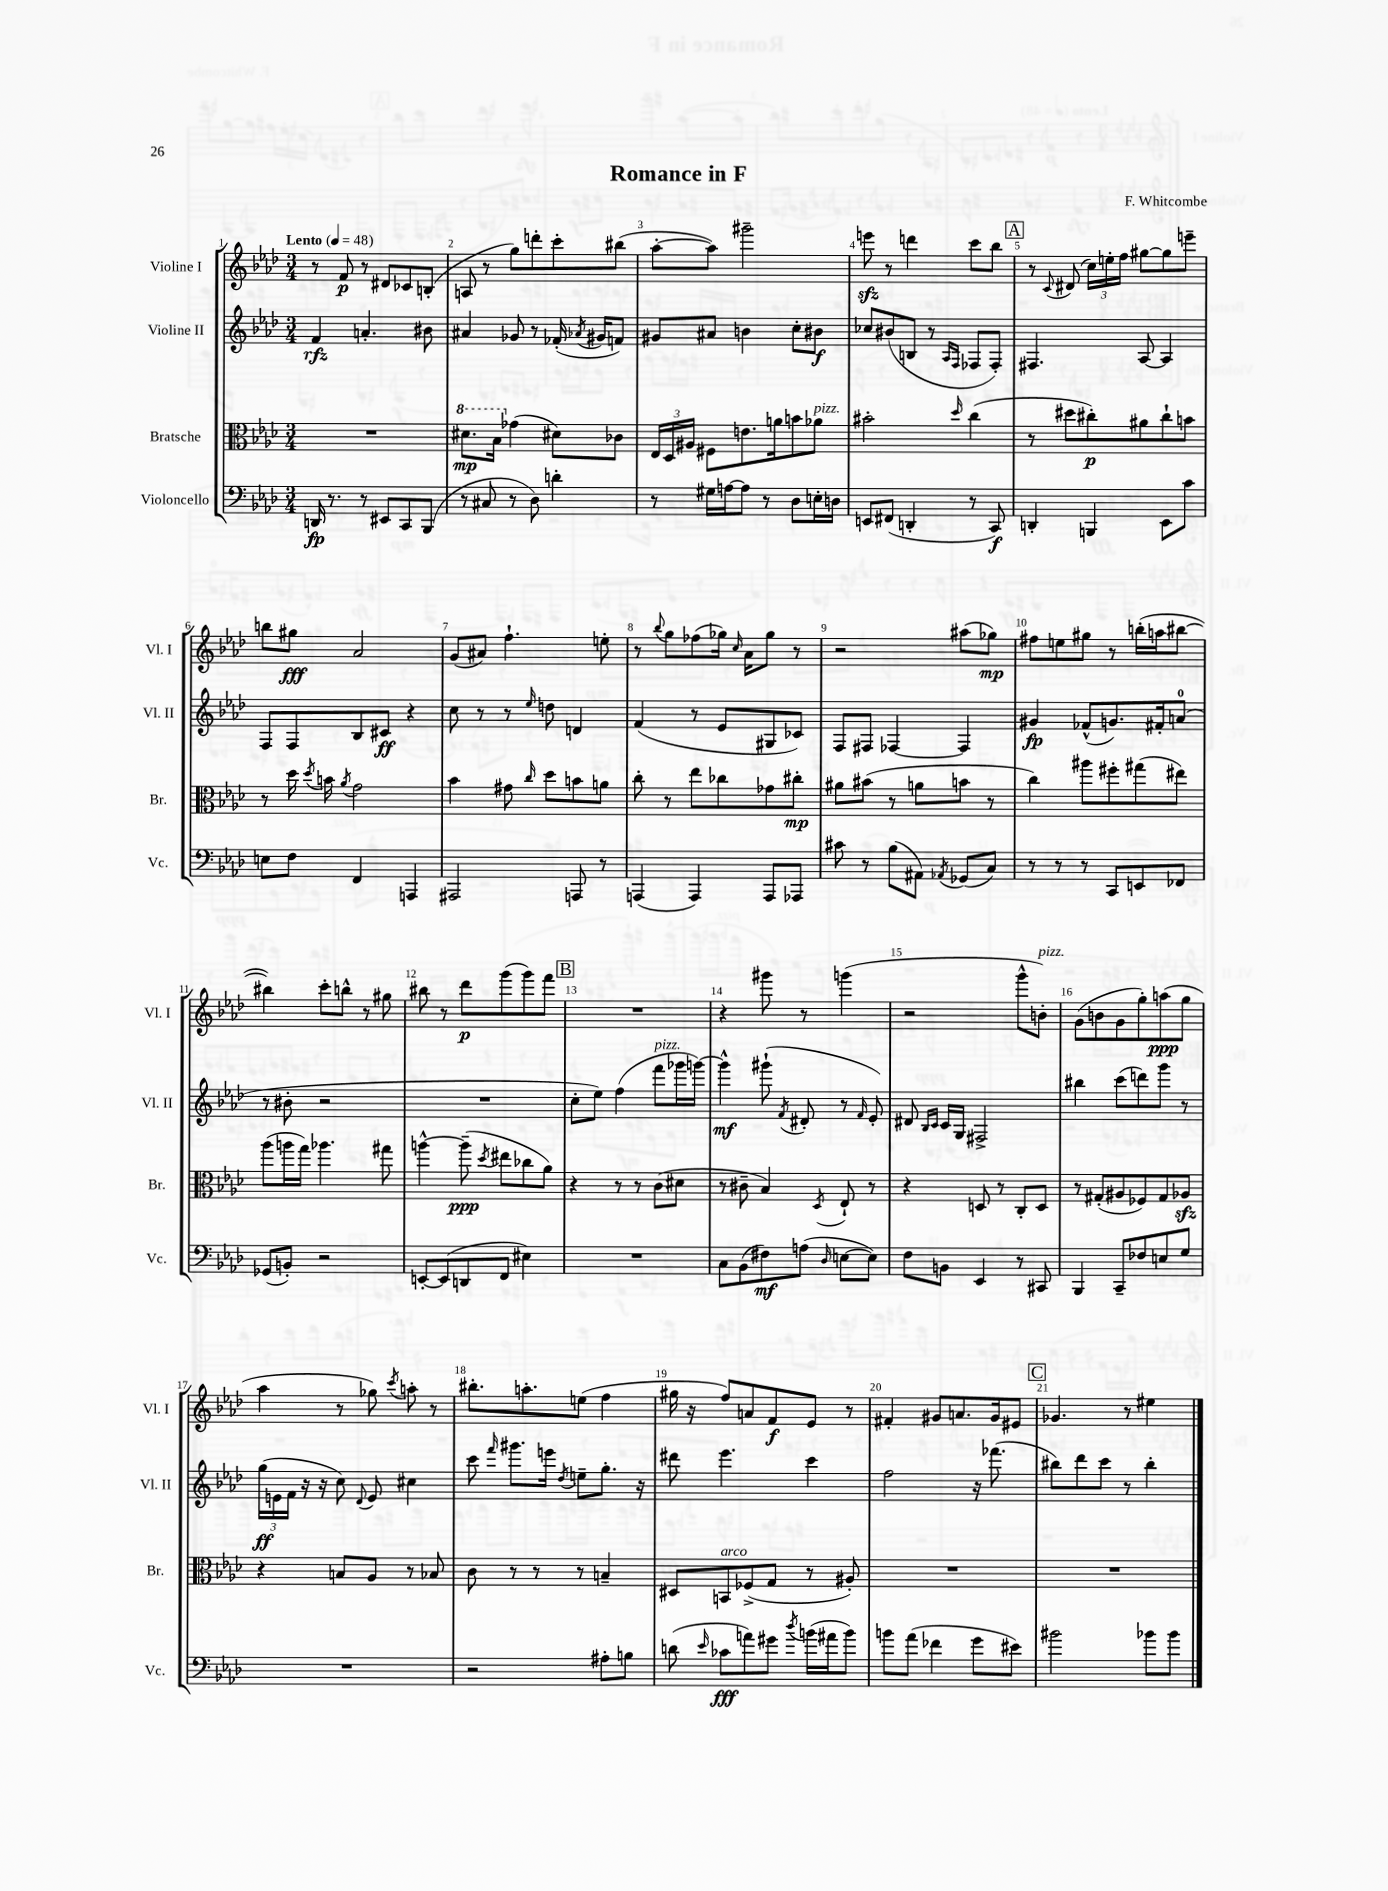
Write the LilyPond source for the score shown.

\header { title = "Romance in F" composer = "F. Whitcombe" }
<<
\new StaffGroup <<
\new Staff = "s0" \with { instrumentName = "Violine I" shortInstrumentName = "Vl. I" } {
    \clef treble \key aes \major \numericTimeSignature \time 3/4 \tempo "Lento" 4 = 48
    \autoBeamOff r8 f'8\p r8 dis'8[ ces'8 b8]-.( |
    a8 r8 g''8[) d'''8-. c'''8-. bis''8]( |
    aes''8[~-. aes''8]) gis'''2-- |
    e'''8\sfz r8 d'''4 c'''8[ bes''8] |
    \mark \markup { \box "A" } r8 \appoggiatura { c'8 } dis'8( \tuplet 3/2 { c''16[) e''16-. f''16] } gis''8[~ gis''8 e'''8]-- |
    b''8[ gis''8]\fff aes'2 |
    g'8[( ais'8]) f''4.-! e''8-. |
    r8 \appoggiatura { bes''8 } g''8[ fes''8( ges''16]) \grace { c''16 } aes'16[ ges''8] r8 |
    r2 ais''8[( ges''8]\mp) |
    fis''8[ e''8 gis''8] r8 b''16[-.( a''16 bis''8]~ |
    bis''4) c'''8[-. b''8]-^ r8 gis''8 |
    bis''8 r8 des'''8[\p g'''8( g'''8) f'''8] |
    \mark \markup { \box "B" } R2. |
    r4 gis'''8 r8 g'''4( |
    r2 g'''8[-^ b'8]-.^\markup { \italic "pizz." }) |
    g'8[( b'8 g'8 g''8-.) a''8\ppp( g''8] |
    aes''4 r8 ges''8) \acciaccatura { c'''8 } a''8-. r8 |
    bis''8.[-. a''8.-. e''8]( f''4 |
    gis''16 r16 f''8[) a'8 f'8\f ees'8] r8 |
    fis'4-. gis'8[ a'8. gis'16 eis'8] |
    \mark \markup { \box "C" } ges'4. r8 eis''4 \bar "|." |
}
\new Staff = "s1" \with { instrumentName = "Violine II" shortInstrumentName = "Vl. II" } {
    \clef treble \key aes \major \numericTimeSignature \time 3/4
    \autoBeamOff f'4\rfz a'4.-. bis'8 |
    ais'4 ges'8 r8 fes'16-.( \acciaccatura { aes'8 } gis'16[ f'8]) |
    gis'8[ ais'8] b'4 c''8[-. bis'8]\f |
    ces''8[ bis'8( b8] r8 \grace { aes16[ f16] } fes8[ fes8]-.) |
    \mark \markup { \box "A" } fis4. aes8~ aes4 |
    f8[ f8 bes8 cis'8]\ff r4 |
    c''8 r8 r8 \grace { ees''16 } d''8 d'4 |
    f'4( r8 ees'8[ gis8 ces'8]) |
    f8[ fis8] fes4~ fes4 |
    gis'4\fp fes'8[-^( g'8.) fis'16-. a'8]-0( |
    r8 bis'8-. r2 |
    R2. |
    \mark \markup { \box "B" } c''8[-. ees''8]) f''4( f'''8[^\markup { \italic "pizz." } ges'''16 g'''16]~) |
    g'''4-^\mf gis'''8-!( \acciaccatura { f'8 } dis'8-. r8 \grace { f'16 } ees'8-.) |
    dis'8 \grace { bes16[ c'16] } c'16[ g16] fis2-> |
    bis''4 c'''8[( d'''8) g'''8] r8 |
    \tuplet 3/2 { g''16[\ff( e'16 f'16] } r16 r16 c''8) \appoggiatura { des'8 } e'8 cis''4 |
    c'''8 \grace { f'''16 } gis'''8.[ e'''16] \acciaccatura { des''8 } e''8[-- g''8.]-. r16 |
    dis'''8 ees'''4. c'''4 |
    f''2 r16 fes'''8.( |
    \mark \markup { \box "C" } bis''8[) des'''8 c'''8] r8 bis''4-. \bar "|." |
}
\new Staff = "s2" \with { instrumentName = "Bratsche" shortInstrumentName = "Br." } {
    \clef alto \key aes \major \numericTimeSignature \time 3/4
    \autoBeamOff R2. |
    \ottava #1 dis''8.[\mp bes'16] \ottava #0 ges'4( dis'8[) ces'8] |
    \tuplet 3/2 { ees16[ des16 ais16] } fis8[ e'8. a'16 b'8 aes'8]^\markup { \italic "pizz." } |
    bis'2-. \grace { des''16 } c''4( |
    \mark \markup { \box "A" } r8 dis''8[ cis''8-.\p) ais'8 cis''8-! b'8] |
    r8 des''16 \acciaccatura { des''8 } b'16 \acciaccatura { aes'8 } g'2 |
    bes'4 gis'8 \grace { c''16 } des''8[ b'8 a'8] |
    c''8-. r8 ees''8[ ces''8 ges'8 cis''8]-.\mp |
    ais'8[ bis'8]( r8 a'8[ b'8] r8 |
    c''4) ais''8[ fis''8-. gis''8( eis''8]) |
    aes''8[( a''16 g''16]) aes''4. gis''8 |
    a''4~-^ a''8--\ppp( \acciaccatura { des''8 } eis''8[ ces''8 aes'8]) |
    \mark \markup { \box "B" } r4 r8 r8 c'8[( dis'8] |
    r8 cis'8-- bes4) \acciaccatura { des8 } ees8-! r8 |
    r4 d8 r8 c8[-. d8] |
    r8 gis8[-.( ais8 fes8) gis8 aes8]\sfz |
    r4 b8[ aes8] r8 bes8 |
    c'8 r8 r8 r8 b4-- |
    dis8[ b,8^\markup { \italic "arco" } fes8->( g8] r8 ais8-.) |
    R2. |
    \mark \markup { \box "C" } R2. \bar "|." |
}
\new Staff = "s3" \with { instrumentName = "Violoncello" shortInstrumentName = "Vc." } {
    \clef bass \key aes \major \numericTimeSignature \time 3/4
    \autoBeamOff d,16\fp r8. r8 eis,8[ c,8 bes,,8]( |
    r8 cis8 r8 des8) d'4-. |
    r8 gis16[ a16~ a8] r8 des8[ e16-. d16] |
    e,8[ fis,8]( d,4-. r8 c,8\f) |
    \mark \markup { \box "A" } d,4-. b,,4 ees,8[ c'8] |
    e8[ f8] f,4 a,,4 |
    ais,,2 a,,8 r8 |
    a,,4( a,,4) a,,8[ aes,,8] |
    cis'8 r8 bes8[( ais,8]) \acciaccatura { aes,8 } ges,8[( c8]) |
    r8 r8 r8 c,8[ e,8 fes,8] |
    ges,8[( b,8]-.) r2 |
    e,8[~-. e,8( d,8 f,8] eis4) |
    \mark \markup { \box "B" } R2. |
    c8[ bes,8( fis8\mf) a8]( \grace { des16 } e8[~ e8]) |
    f8[ b,8] ees,4 r8 cis,8 |
    bes,,4 c,8[-- fes8 e8 g8] |
    R2. |
    r2 ais8[-. b8] |
    d'8( \grace { ees'16 } ces'8[\fff a'8) gis'8] \acciaccatura { des''8 } b'16[( ais'16 b'8]) |
    b'8[ aes'8]( fes'4 g'8[ eis'8]) |
    \mark \markup { \box "C" } bis'2 bes'8[ bes'8] \bar "|." |
}
>>
>>
\layout { \context { \Score \override BarNumber.break-visibility = ##(#f #t #t) barNumberVisibility = #all-bar-numbers-visible } }
